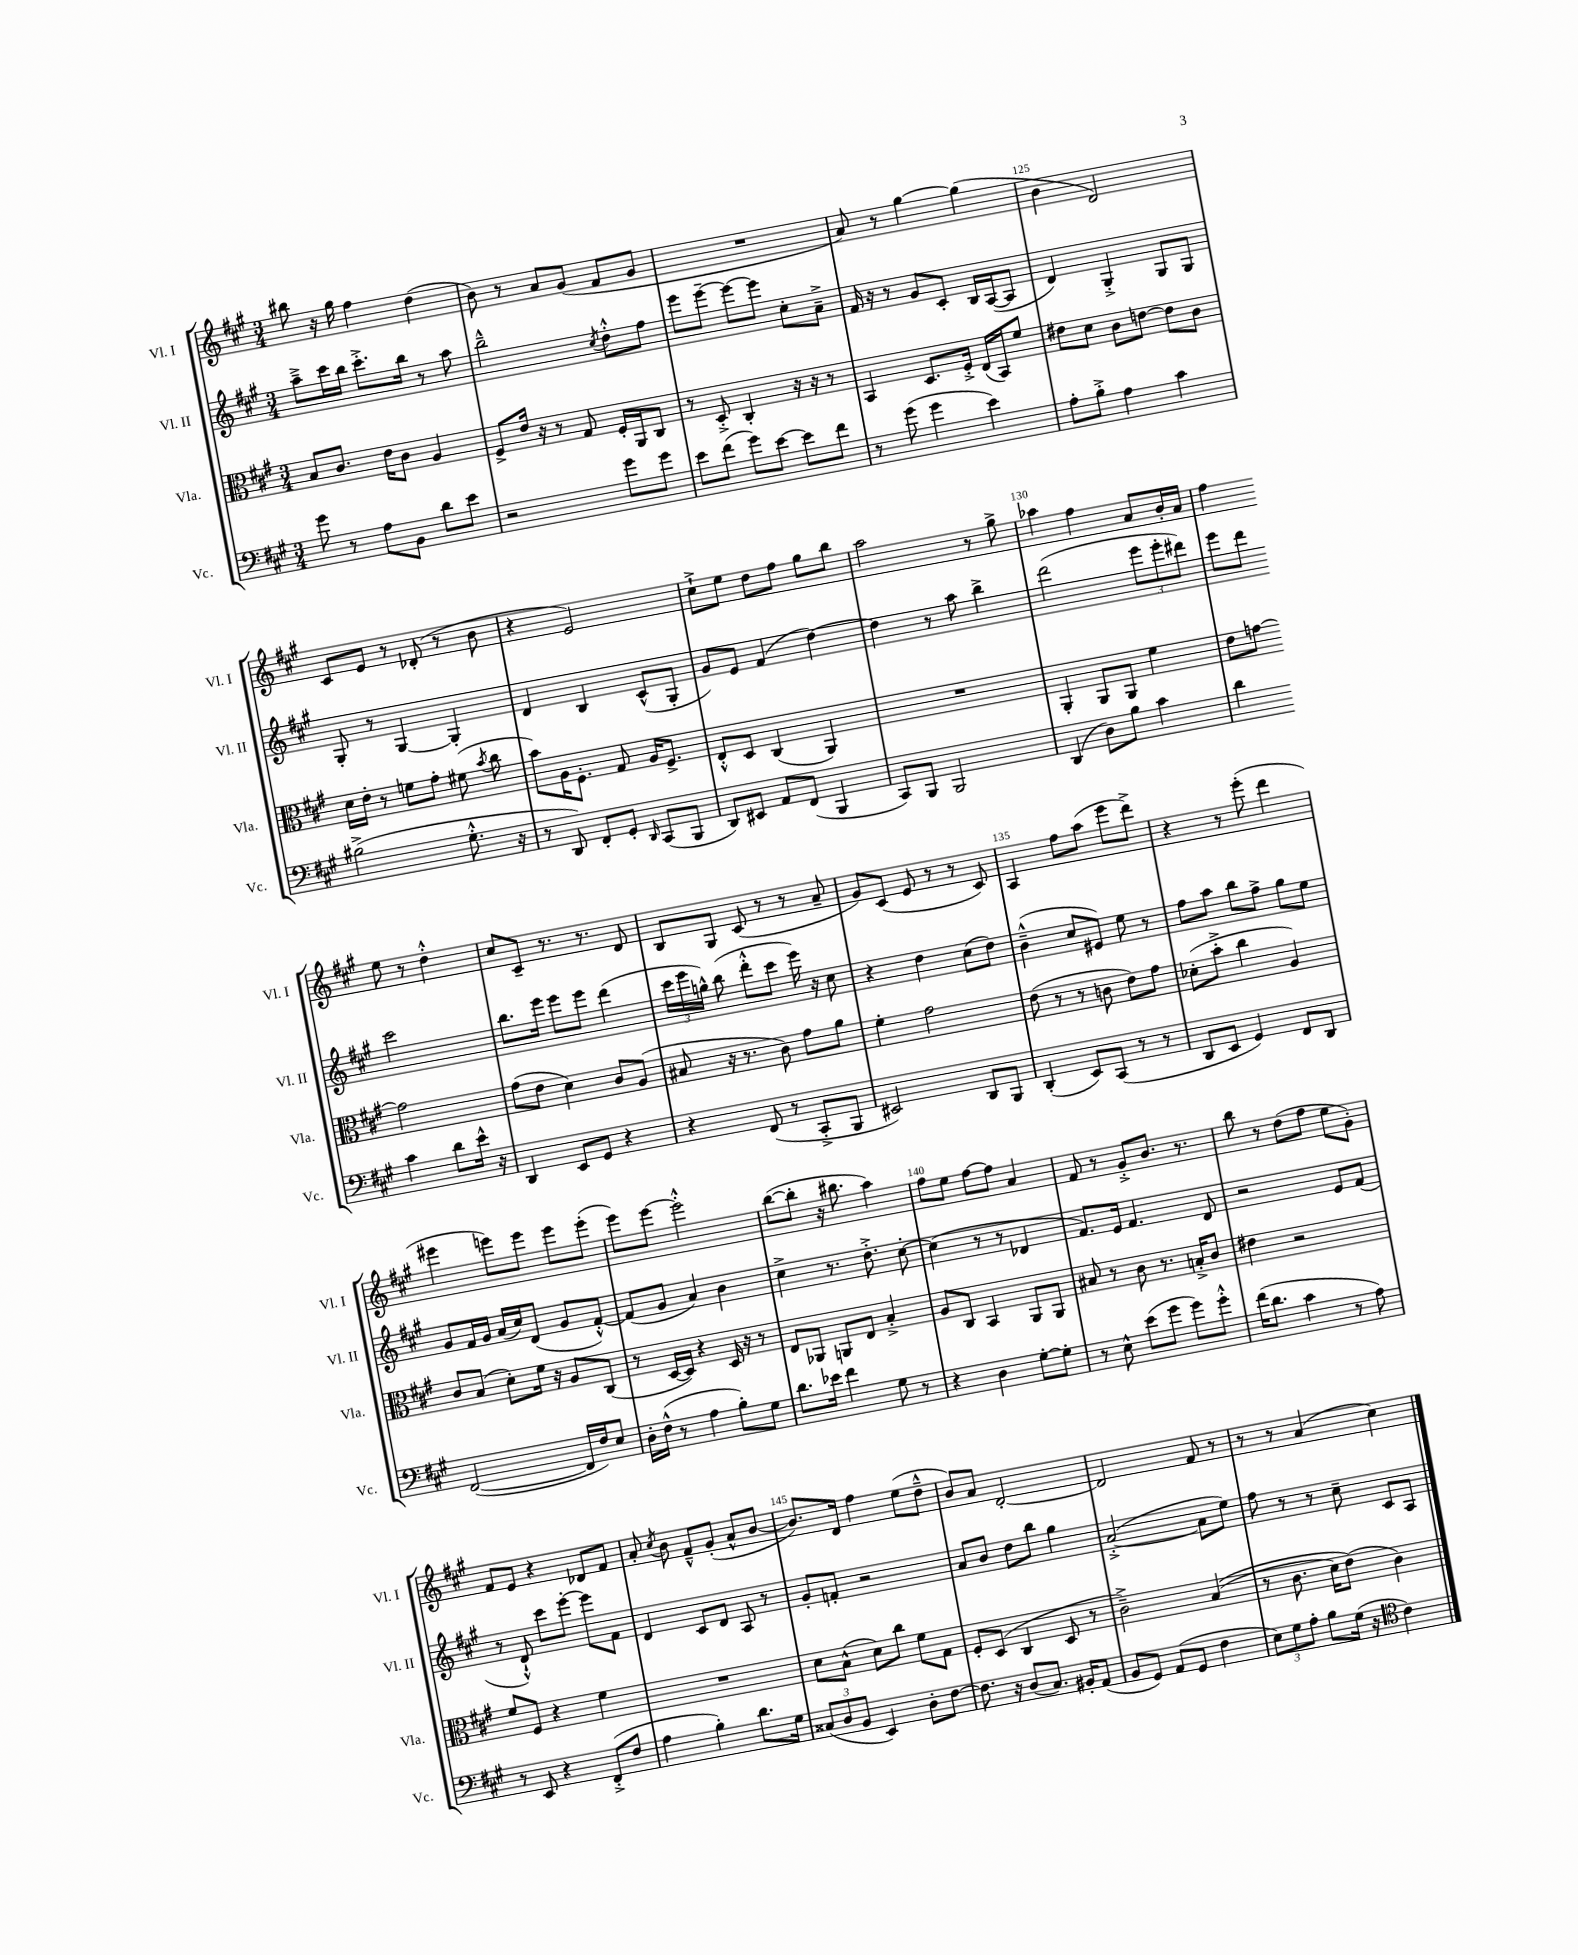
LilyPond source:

<<
\new StaffGroup <<
\new Staff = "s0" \with { instrumentName = "Vl. I" shortInstrumentName = "Vl. I" } {
    \clef treble \key a \major \numericTimeSignature \time 3/4
    \autoBeamOff bis''8 r16 gis''16 fis''4 d''4( |
    b'8) r8 a'8[ gis'8]( fis'8[ gis'8] |
    R2. |
    a'8) r8 gis''4~ gis''4( |
    b'4 d'2) |
    cis'8[ e'8] r8 des'8-.( r8 b'8 |
    r4 e'2) |
    cis''8[-!-> e''8] d''8[ fis''8] gis''8[ b''8] |
    a''2 r8 gis''8-> |
    aes''4 fis''4 a'8[ b'16-. a'16] |
    fis''4 e''8 r8 d''4-.-^ |
    cis''8[ cis'8]-- r8. r8. d'8 |
    b8[ gis8] cis'8( r8 r8 a'8-- |
    gis'8[) cis'8]( e'8 r8 r8 cis'8) |
    a4 fis''8[ a''8]( e'''8[ d'''8]->) |
    r4 r8 e'''8-.( d'''4 |
    eis'''4 e'''8[) e'''8] e'''8[ e'''8]-.( |
    e'''8[) e'''8]~ e'''2-.-^ |
    b''8[~( b''8]-. r16 bis''8. a''4) |
    fis''8[ e''8] fis''8[~ fis''8] a'4 |
    fis'8 r8 gis'8[-.-> b'8.] r8. |
    b''8 r8 d''8[( fis''8] e''8[ gis'8]-.) |
    fis'8[ e'8] r4 des'8[ fis'8] |
    a'8-. \acciaccatura { cis''8 } b'8 fis'8[---^ gis'8]-.( a'8[-^ b'8]~ |
    b'8.[) d'16] fis''4 e''8[( d''8]---^ |
    b'8[) a'8] d'2~-. |
    d'2 fis'8 r8 |
    r8 r8 a'4( cis''4) \bar "|." |
}
\new Staff = "s1" \with { instrumentName = "Vl. II" shortInstrumentName = "Vl. II" } {
    \clef treble \key a \major \numericTimeSignature \time 3/4
    \autoBeamOff a''8[---> cis'''16 b''16] cis'''8.[-.-> b''16] r8 a''8 |
    b''2---^ \acciaccatura { cis''8 } d''8[-.-^ fis''8] |
    e'''8[ e'''8]~-- e'''8[~ e'''8] cis''8[-. a'8]---> |
    fis'16 r16 r8 gis'8[ cis'8]-. b16[ a16~( a8] |
    d'4) gis4-.-> gis8[ gis8] |
    gis8-. r8 gis4~ gis4-. |
    d'4 b4 cis'8[-^( gis8]-. |
    gis'8[) e'8] fis'4( d''4~) |
    d''4 r8 a''8 b''4-> |
    d'''2( \tuplet 3/2 { e'''8[ e'''8-. dis'''8]) } |
    e'''8[ d'''8] cis'''2 |
    b''8.[ e'''16] e'''8[ e'''8] d'''4( |
    \tuplet 3/2 { cis'''16[ e'''16 g''16]-^) } b''8( d'''8[-.-^ cis'''8] e'''16) r16 cis''8 |
    r4 d''4 cis''8[( d''8]) |
    b'4---^( cis''8[ eis'8]) e''8 r8 |
    fis''8[ a''8] b''8[ fis''8]-> gis''8[ e''8] |
    gis'8[ fis'16 gis'16] a'16[( cis''16) d'8]( gis'8[ fis'8]~-.-^) |
    fis'8[( gis'8] a'4) b'4 |
    cis''4-> r8. d''8.-.-> cis''8~-. |
    cis''4( r8 r8 des'4 |
    fis'8.[) e'16] fis'4. d'8 |
    r2 e'8[ fis'8]( |
    r8 d'8-!-^) cis'''8[ e'''8]~-. e'''8[ fis'8] |
    d'4 cis'8[ d'8] a8 r8 |
    gis'8[-. f'8]-. r2 |
    a'8[ b'8] d''8[ b''8] gis''4 |
    a'2~-.->( a'8[ e''8]) |
    fis''8 r8 r8 cis''8-- cis'8[ a8] \bar "|." |
}
\new Staff = "s2" \with { instrumentName = "Vla." shortInstrumentName = "Vla." } {
    \clef alto \key a \major \numericTimeSignature \time 3/4
    \autoBeamOff b8[ cis'8.] e'16[ cis'8] a4 |
    fis8[-> e'16] r16 r8 gis8 fis16[-. a,16 cis8] |
    r8 d8-.-> cis4-. r16 r16 r8 |
    b,4 d8.[ fis16]-.-> e16[( b,16) fis'8] |
    eis'8[ d'8] cis'8[ e'8]~ e'8[ cis'8] |
    d'16[ e'16]-. r8 f'8[ gis'8]-. fis'8( \acciaccatura { b'8 } cis''8 |
    b'8[) a16 fis8.]-. gis8 a16[ fis8.]-> |
    e8[-.-^ d8] cis4( a,4) |
    R2. |
    a,4-. a,8[ a,8] fis'4 |
    e'8[ g'8]~ g'2 |
    gis'8[( e'8] d'4) cis'8[ a8]( |
    bis8 r16 r8. cis'8) gis'8[ a'8] |
    fis'4-. gis'2 |
    e'8( r8 r8 c'8 e'8[) gis'8] |
    des'8[-.( b'8]-.-> cis''4 a4) |
    cis'8[ b8]( d'8[-.) fis'16] r16 a8[ cis8]( |
    r8 d16[~ d16]) r4 d16 r16 r8 |
    e8[ aes,8] a,8[ e8] b4-.-> |
    a8[ cis8] b,4 a,8[ a,8] |
    bis8 r8 cis'8 r8. b16[-.-> cis'8] |
    eis'4 r2 |
    fis'8[ fis8] r4 fis'4 |
    R2. |
    d'8[ b8]-^( d'8[) cis''8] fis'8[ gis8] |
    fis8[-. d8]( cis4 d8 r8 |
    cis'2--->) b4(\( |
    r8 cis'8. d'16[) e'8](\) cis'4) \bar "|." |
}
\new Staff = "s3" \with { instrumentName = "Vc." shortInstrumentName = "Vc." } {
    \clef bass \key a \major \numericTimeSignature \time 3/4
    \autoBeamOff gis'8 r8 a8[ b,8] d'8[ e'8] |
    r2 gis'8[ gis'8] |
    e'8[ fis'8]( gis'8[) e'8]~ e'8[ fis'8] |
    r8 gis'8( gis'4 e'4) |
    a8[-. b8]-.-> a4 cis'4 |
    bis2->( gis8.-.-^ r16 |
    r8 d,8) fis,8[-. gis,8]-. \grace { d,16 } cis,8[( b,,8] |
    d,8[) eis,8] a,8[ fis,8]( b,,4 |
    cis,8[) b,,8] b,,2 |
    d,4( d8[) b8] cis'4 |
    d'4 cis'4 d'8[ e'16]-^ r16 |
    d,4 e,8[ gis,8] r4 |
    r4 fis,8( r8 cis,8[-.-> b,,8] |
    eis,2) d,8[ b,,8] |
    d,4-.( e,8[) cis,8]( r8 r8 |
    d,8[ e,8] gis,4) fis,8[ d,8] |
    fis,2~( fis,16[ fis16) e8] |
    d16[-. fis16]-^( r8 a4 b8[-.) gis8] |
    d'8.[ ees'16] fis'4 gis8 r8 |
    r4 d4 gis8[~-. gis8]-. |
    r8 e8-^ e'8[( gis'8] gis'8[) gis'8]-.-^ |
    fis'16[( d'8.] cis'4 r8 a8) |
    r8 e,8 r4 fis,8[-.->( fis8] |
    a4 b4-.) d'8.[ gis16] |
    \tuplet 3/2 { cisis8[( d8 b,8] } e,4) d8[-. fis8]~ |
    fis8. r16 d8[( cis8.]) bis,16[-. a,8]( |
    b,8[ gis,8]) a,8[( gis,8] fis4 |
    \tuplet 3/2 { e8[) gis8 a8]-. } b8[ gis16]( r16 \clef tenor cis'4) \bar "|." |
}
>>
>>
\layout { \context { \Score currentBarNumber = #121 \override BarNumber.break-visibility = ##(#f #t #t) barNumberVisibility = #(every-nth-bar-number-visible 5) } }
